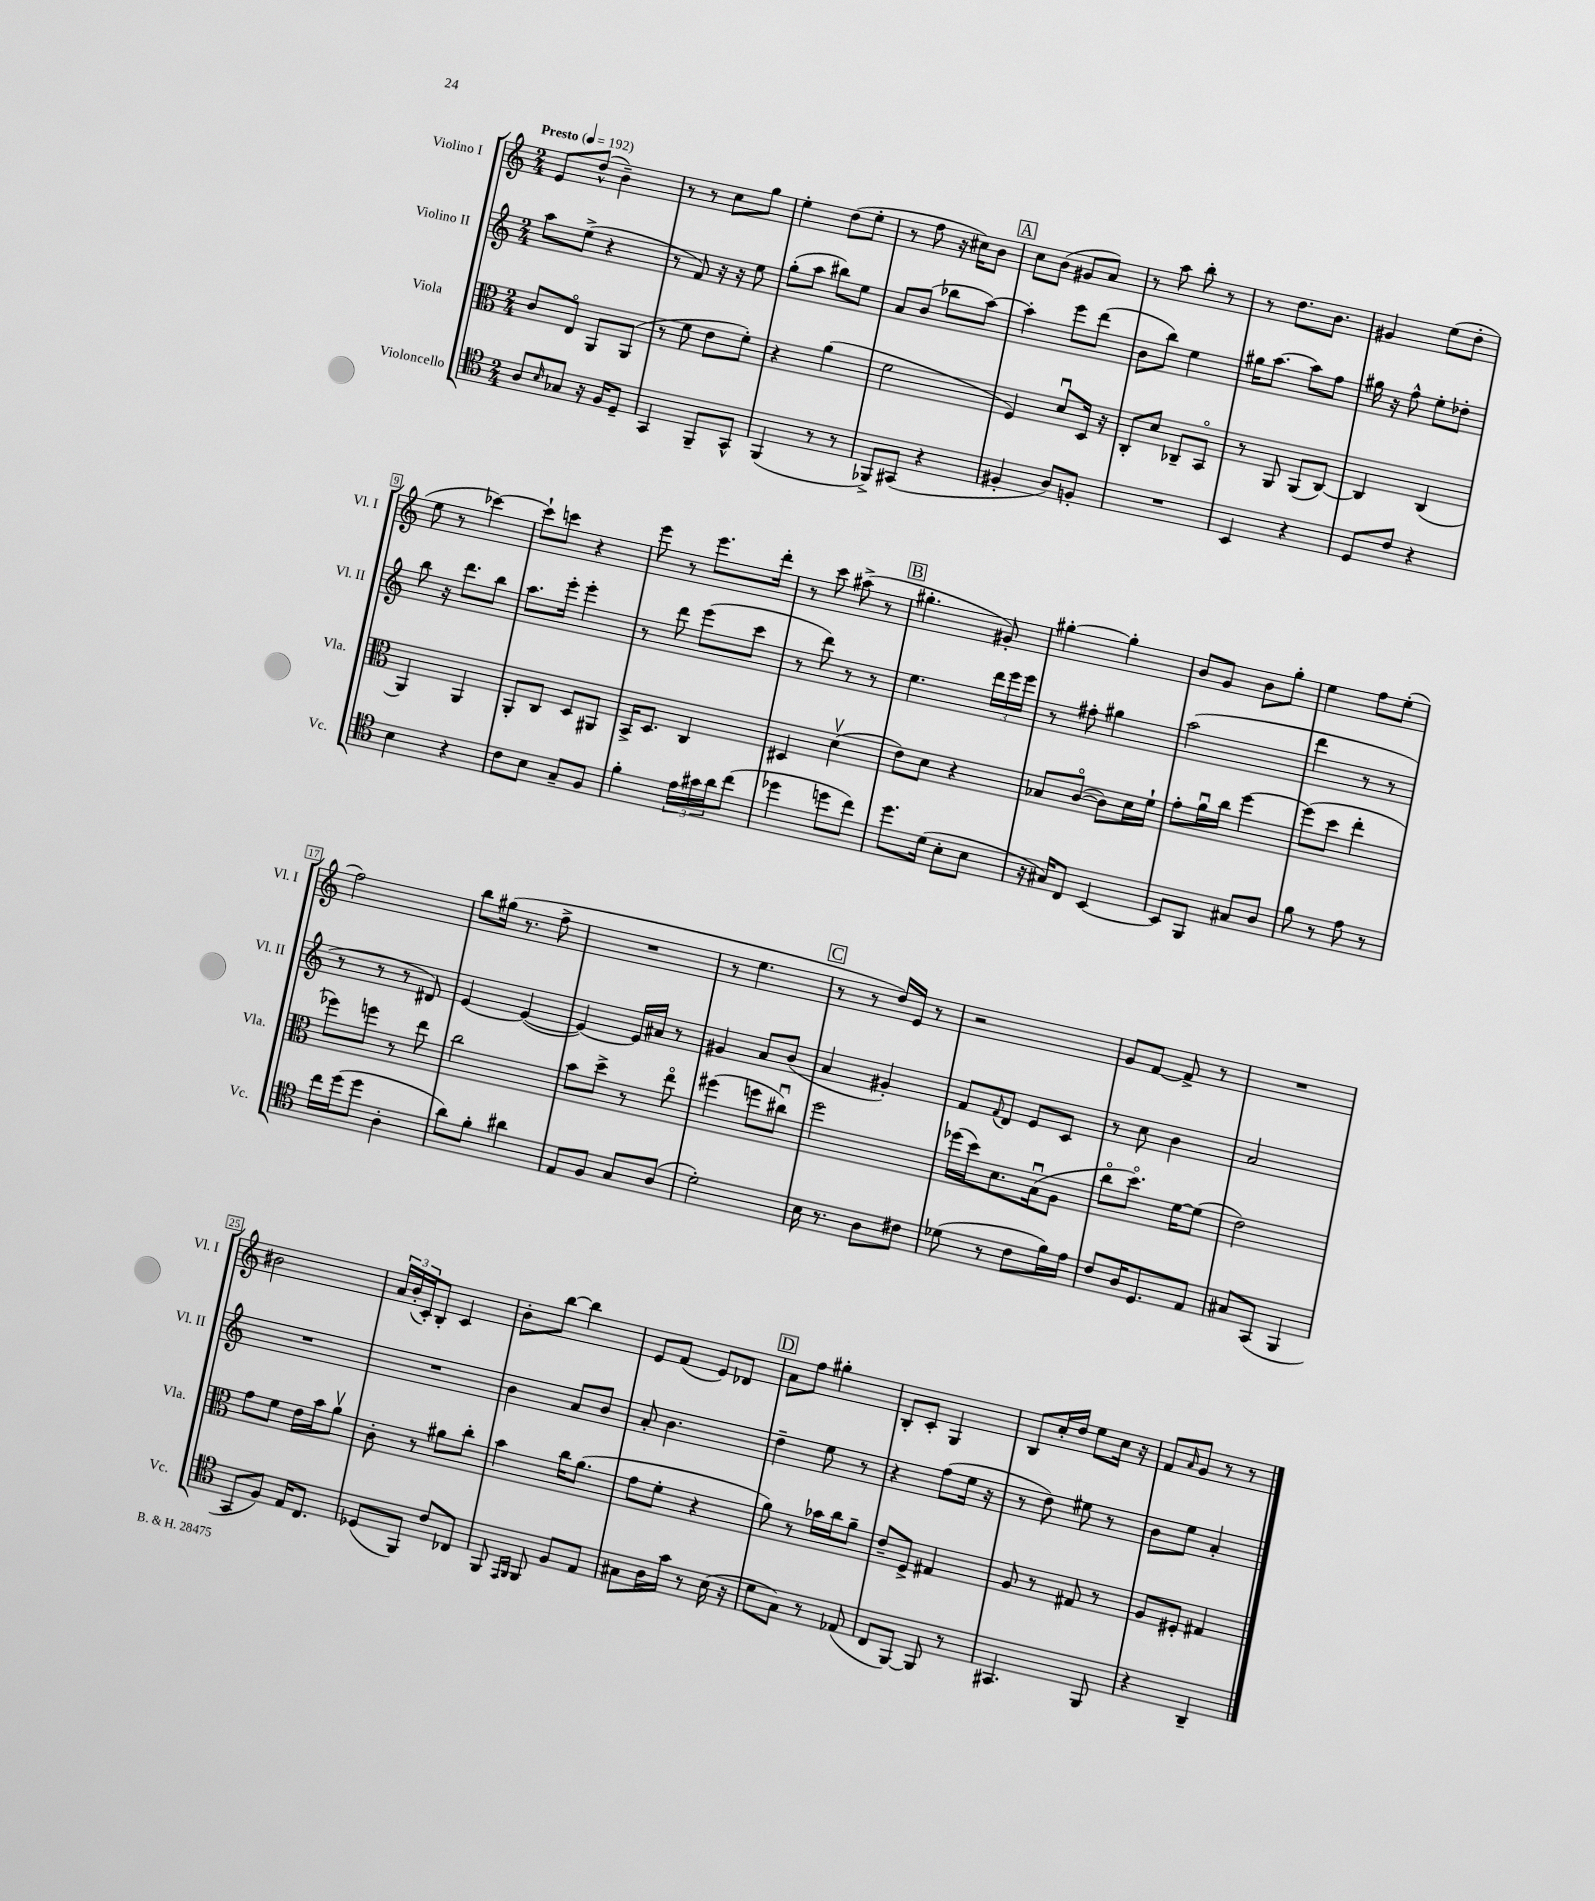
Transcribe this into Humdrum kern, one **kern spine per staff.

**kern	**kern	**kern	**kern
*part4	*part3	*part2	*part1
*staff4	*staff3	*staff2	*staff1
*I"Violoncello	*I"Viola	*I"Violino II	*I"Violino I
*I'Vc.	*I'Vla.	*I'Vl. II	*I'Vl. I
*clefC4	*clefC3	*clefG2	*clefG2
*k[]	*k[]	*k[]	*k[]
*M2/4	*M2/4	*M2/4	*M2/4
*MM192	*MM192	*MM192	*MM192
=1	=1	=1	=1
!	!	!	!LO:TX:a:B:t=Presto
8A/L	8c/L	8aa\L	8e/L
16qqB/	.	.	.
8G-X/J	8E/J	(8ee^\J	(8dd^^/J
16r	8AA/L	4r	4b~\)
16F/KL	.	.	.
8D~/J	(8AA/J	.	.
=2	=2	=2	=2
4GG/	8r	8r	8r
.	8f\	8f/)	8r
8FF~/L	8e\L	16r	8cc\L
.	.	16r	.
8GG^^/J	8f'\J)	8ee\	8gg\J
=3	=3	=3	=3
(4FF/	4r	(8gg'\L	4ee'\
.	.	8aa\J	.
8r	(4a\	8bb#X\L)	(8dd\L
8r	.	8ee\J	8ee'\J
=4	=4	=4	=4
8FF-X^/L)	2f\	8a/L	8r
(8GG#X/J	.	(8b/J	8ff\
4r	.	8bb-X\L	16r
.	.	.	16cc#X\KL)
.	.	[8aa\J)	8b\J
!!LO:REH:place=s1:t=A
=5	=5	=5	=5
4F#X'/	4F/)	4aa'\]	8cc\L
.	.	.	(8b\J
8A/L)	8du/L	8eee\L	8g#X/L
8Fn'/J	16D/Jk	(8ddd\J	8a/J)
.	16r	.	.
=6	=6	=6	=6
2r	8C'/L	8b\L	8r
.	8d/J	8bb\J)	8aa\
.	8C-X~/L	4ee\	8bb'\
.	8BB/J	.	8r
=7	=7	=7	=7
4BB/	8r	16gg#X\KL	8r
.	.	[8.aa\J	.
.	8AA/	.	8.dd\L
4r	(8AA/L	8aa\L]	.
.	.	.	8.b\J
.	[8C/J)	8ff\J	.
=8	=8	=8	=8
8D/L	4C/]	16gg#X\	4g#X/
.	.	16r	.
8c/J	.	8ff^^\	.
4r	(4C/	8ee'\L	(8ee\L
.	.	8dd-X'\J	8dd'\J
!!LO:LB:g=z
=9	=9	=9	=9
4B\	4AA/)	8bb\	8ee\
.	.	16r	8r
.	.	8.ddd\L	.
4r	4AA/	.	[4ccc-X\)
.	.	8bb\J	.
=10	=10	=10	=10
8c\L	8AA'/L	8.aa\L	8ccc-`\L]
8B\J	8C/J	.	8cccn\J
.	.	16eee'\Jk	.
8G~/L	8D/L	4eee'\	4r
8F/J	8AA#X/J	.	.
=11	=11	=11	=11
4f'\	16BB^/KL	8r	8eee\
.	8.D/J	.	.
.	.	8ddd\	8r
24e\LL	4C/	(8eee\L	8.eee\L
24g#X\	.	.	.
24a\J	.	.	.
(8cc\J	.	8ccc\J	.
.	.	.	16ddd'\Jk
=12	=12	=12	=12
4dd-X\	4D#X/	8r	8r
.	.	8ddd\)	8ccc\
8ddn\L	(4dv\	8r	(8aa#X^\
8cc\J)	.	8r	8r
!!LO:REH:place=s1:t=B
=13	=13	=13	=13
8.dd\L	8e\L)	4.ee\	4.gg#X'\
.	8d\J	.	.
(16d\Jk	.	.	.
8B'\L	4r	.	.
8B\J	.	24ddd\LL	8g#X'/)
.	.	24eee\	.
.	.	24eee\JJ	.
=14	=14	=14	=14
16r	8B-X/L	8r	[4gg#X'\
16G#X/KL)	.	.	.
8C/J	([8c/J	8ff#X'\	.
[4BB/	8c\L])	4gg#X\	4gg#'\]
.	16d\L	.	.
.	16f`\JJ	.	.
=15	=15	=15	=15
8BB/L]	8g'\L	(2aa\	8b/L
8FF/J	16au\L	.	8g/J
.	16cc\JJ	.	.
8G#X/L	[4ff\	.	8b\L
8A/J	.	.	8gg'\J
=16	=16	=16	=16
8f\	(8ff\L]	4ddd\	4ee\
8r	8dd\J	.	.
8e\	4ee'\	8r	8ff\L
8r	.	8r	(8ee'\J
!!LO:LB:g=z
=17	=17	=17	=17
16cc\LL	8ff-X\L)	8r	2ff\)
(16dd\J	.	.	.
8dd\J	8ffn\J	8r	.
4A'\	8r	8r	.
.	8ee\	8d#X/)	.
=18	=18	=18	=18
8a\L)	2cc\	[4e/	8bb\L
8f'\J	.	.	(16gg#X\Jk
.	.	.	8.r
4a#X\	.	(4e/_	.
.	.	.	8ff^\
=19	=19	=19	=19
8E/L	8b\L	4e/_)	2r
8F/J	8dd^\J	.	.
8G/L	8r	16e/LL]	.
.	.	16a#X/JJ	.
(8A/J	8ee\	8r	.
=20	=20	=20	=20
2d'\)	(4ff#X\	4g#X/	8r
.	.	.	4.ee\
.	8ffn\L	8a/L	.
.	8cc#Xu\J)	(8b/J	.
!!LO:REH:place=s1:t=C
=21	=21	=21	=21
16B\	2ff\	4a/	8r
8.r	.	.	.
.	.	.	8r
8A\L	.	4g#X'/)	16dd/LL)
.	.	.	16e/JJ
8c#X\J	.	.	8r
=22	=22	=22	=22
(8d-X\	(16ff-X\LL	8f/L	2r
.	16dd\J)	.	.
.	.	8qqf/	.
8r	8.d\	8d/J	.
8c\L	.	8e/L	.
.	(16Bu\k	.	.
16f\L)	8A\J	8c/J	.
16e\JJ	.	.	.
=23	=23	=23	=23
8c/L	8cc\L	8r	8g/L
16A/K	8.dd\J)	8cc\	[8f/J
8.D/	.	.	.
.	.	4b\	8f^/]
.	[16f\KL	.	.
8E/J	(8f\J]	.	8r
=24	=24	=24	=24
8G#X/L	2e\)	2a/	2r
(8GG/J	.	.	.
4FF/	.	.	.
!!LO:LB:g=z
=25	=25	=25	=25
8GG/L	8g\L	2r	2b#X\
8F/J)	8f\J	.	.
16E/KL	16e\LL	.	.
8.C/J	16b\J	.	.
.	8av\J	.	.
=26	=26	=26	=26
(8D-X/L	8c'\	2r	24a/LL
.	.	.	(24b'/
.	.	.	24c'/J)
8FF/J)	8r	.	8B'/J
8c/L	8a#X\L	.	4c/
8C-X/J	8cc'\J	.	.
=27	=27	=27	=27
8FF/	4b\	4b\	8b'\L
16qqEE/LL	.	.	.
16qqFF/JJ	.	.	.
8FF/	.	.	[8bb\J
8F/L	16cc\KL	8a/L	4bb\]
.	(8.a\J	.	.
8E/J	.	8b/J	.
=28	=28	=28	=28
8G#X\L	8g\L	8a'/	8e/L
16A\L	8f'\J	4.b\	(8f/J
16g\JJ	.	.	.
8r	4r	.	8e/L)
(16B\	.	.	8d-X/J
16r	.	.	.
!!LO:REH:place=s1:t=D
=29	=29	=29	=29
8d\L	8a\)	4dd~\	8a\L
8G\J)	8r	.	8ff\J
8r	16b-X\LL	8ee\	4gg#X'\
.	16cc\J	.	.
(8E-X/	8a~\J	8r	.
=30	=30	=30	=30
8C/L	8e~/L	4r	8B'/L
[8FF/J)	8F^/J	.	8c'/J
8FF/]	4G#X/	(8ff\L	4G/
8r	.	16ee\Jk	.
.	.	16r	.
=31	=31	=31	=31
4.GG#X/	8A/	8r	8B/L
.	8r	8dd\)	16cc'/L
.	.	.	16dd/JJ
.	8G#X/	8ee#X\	8ee\L
8FF/	8r	8r	16cc\Jk
.	.	.	16r
=32	=32	=32	=32
4r	8A/L	8b\L	8f/L
.	.	.	16qqa/
.	8F#X'/J	8ee\J	8g/J
4AA~/	4G#X/	4a'/	8r
.	.	.	8r
==	==	==	==
*-	*-	*-	*-
